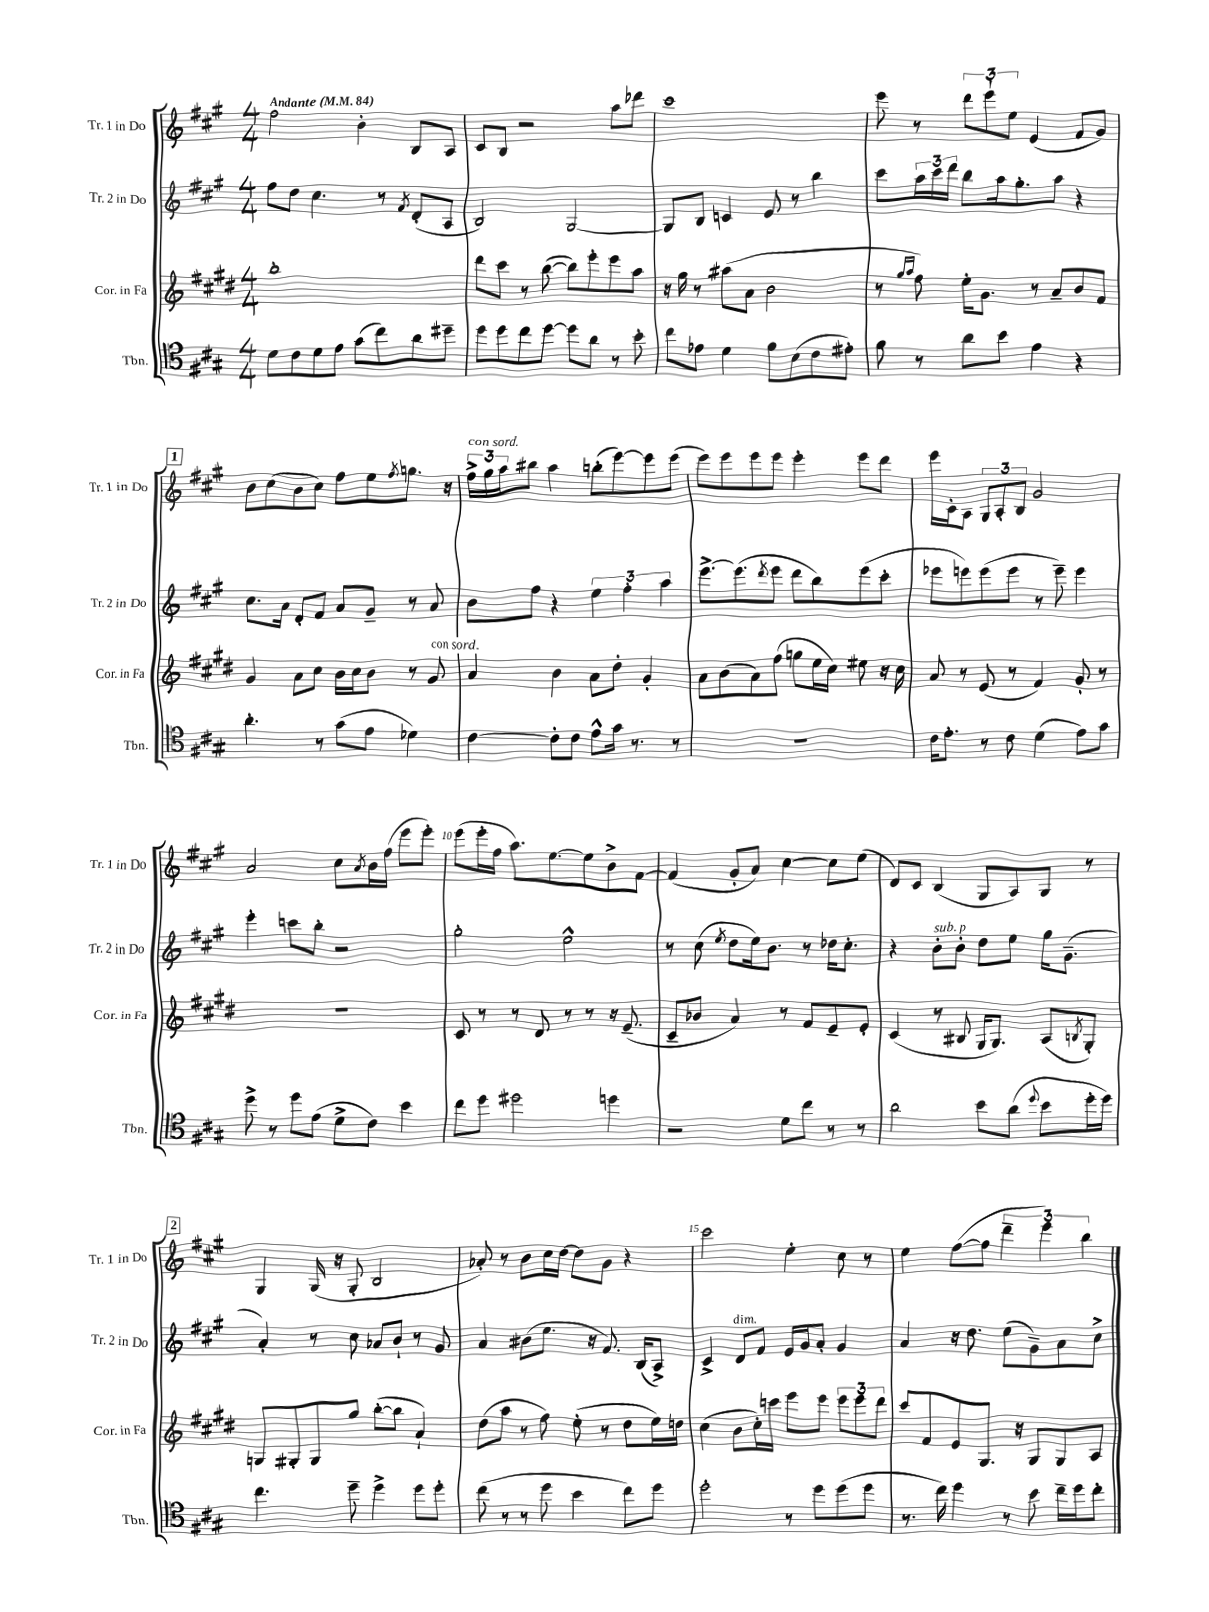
<<
\new StaffGroup <<
\new Staff = "s0" \with { instrumentName = "Tr. 1 in Do" shortInstrumentName = "Tr. 1 in Do" } {
    \clef treble \key a \major \numericTimeSignature \time 4/4 \tempo "Andante" 4 = 84
    fis''2 b'4-. b8 a8 |
    cis'8 b8 r2 a''8 des'''8 |
    cis'''1 |
    e'''8 r8 \tuplet 3/2 { d'''8 e'''8-! e''8 } e'4( fis'8 gis'8) |
    \mark \markup { \box "1" } b'8 cis''8( b'8 cis''8) fis''8 e''8 \acciaccatura { fis''8 } g''8. r16 |
    \tuplet 3/2 { fis''16->^\markup { \italic "con sord." } gis''16 a''16 } bis''8 a''4 b''8-.( e'''8~) e'''8 e'''8( |
    e'''8) e'''8 e'''8 e'''8 e'''4-. e'''8 d'''8 |
    e'''16 cis'16-. a8 \tuplet 3/2 { gis8 a8-. b8 } gis'2 |
    a'2 cis''8 \acciaccatura { a'8 } b'16 fis''16( e'''8 e'''8-.) |
    e'''8( e'''16-. fis''16 a''8.) e''8.~ e''8 b'8-> fis'8~ |
    fis'4( gis'8-. a'8) cis''4~ cis''8 e''8( |
    d'8) cis'8 b4( gis8 a8) gis8 r8 |
    \mark \markup { \box "2" } gis4 gis16( r16 gis8-. b2 |
    aes'8-.) r8 b'8 cis''16 d''16~ d''8 gis'8 r4 |
    cis'''2 e''4-. cis''8 r8 |
    e''4 fis''8~( fis''8 \tuplet 3/2 { d'''4-- e'''4) b''4 } \bar "|." |
}
\new Staff = "s1" \with { instrumentName = "Tr. 2 in Do" shortInstrumentName = "Tr. 2 in Do" } {
    \clef treble \key a \major \numericTimeSignature \time 4/4
    fis''8 d''8 cis''4. r8 \acciaccatura { fis'8 } d'8-.( a8 |
    b2) gis2~ |
    gis8 b8 c'4 e'8 r8 b''4 |
    cis'''8 \tuplet 3/2 { a''16 cis'''16 d'''16 } b''8 a''16 gis''8.-. a''8 r4 |
    \mark \markup { \box "1" } cis''8. a'16 d'8-. fis'8 a'8 gis'8-- r8 a'8 |
    b'8 fis''8 r4 \tuplet 3/2 { e''4 fis''4-. a''4 } |
    e'''8.~-> e'''8.( \acciaccatura { d'''8 } e'''8 d'''8 b''8) e'''8( cis'''8-. |
    ees'''8 e'''8) e'''8( e'''8 r8 e'''8--) e'''4 |
    e'''4-. c'''8 b''8-. r2 |
    gis''2-. e''2-^ |
    r8 cis''8( \acciaccatura { e''8 } d''8 e''16) b'8. r8 des''16 cis''8.-. |
    r4 b'8-.^\markup { \italic "sub. p" } b'8-. d''8 e''8 gis''16 gis'8.--( |
    \mark \markup { \box "2" } a'4-.) r8 cis''8 aes'8 b'8-! r8 gis'8 |
    a'4 bis'8( e''8. r16 fis'8.) b16( a8->) |
    cis'4-> d'8^\markup { \italic "dim." } fis'8 e'16 gis'16 a'8-. gis'4 |
    a'4 r16 d''8. e''8( gis'8--) a'8 cis''8-> \bar "|." |
}
\new Staff = "s2" \with { instrumentName = "Cor. in Fa" shortInstrumentName = "Cor. in Fa" } {
    \clef treble \key e \major \numericTimeSignature \time 4/4
    b''1-. |
    dis'''8 cis'''8 r8 b''8~( b''8) e'''8-. e'''8 a''8 |
    r16 gis''16 r8 ais''8( a'8 b'2 |
    r8 \grace { gis''16 a''16 } fis''8) e''16-. gis'8. r8 a'8-- b'8 fis'8 |
    \mark \markup { \box "1" } gis'4 a'8 cis''8 b'16 cis''16 b'8 r8 gis'8^\markup { \italic "con sord." } |
    a'4 b'4 a'8 dis''8-. gis'4-. |
    a'8 b'8( a'8) fis''8( g''8 e''16 cis''16) eis''8 r16 cis''16 |
    a'8 r8 e'8( r8 fis'4) gis'8-. r8 |
    R1 |
    cis'8 r8 r8 dis'8 r8 r8 r16 e'8.--( |
    cis'8-- bes'8 a'4) r8 fis'8 e'8-- e'8-. |
    cis'4( r8 bis8 gis16 gis8.) a8( \acciaccatura { b8 } gis8-.) |
    \mark \markup { \box "2" } g8 gis8-. gis8 gis''8 b''8~-.( b''8 a'4-!) |
    dis''8( a''8 r8 fis''8) e''8-.( r8 dis''8 e''16) d''16 |
    cis''4( b'8 cis''16-.) c'''16 e'''8 e'''8 \tuplet 3/2 { e'''8 e'''8 dis'''8 } |
    cis'''8 fis'8 e'8 gis8. r16 gis8 gis8 a8 \bar "|." |
}
\new Staff = "s3" \with { instrumentName = "Tbn." shortInstrumentName = "Tbn." } {
    \clef tenor \key a \major \numericTimeSignature \time 4/4
    d'8 cis'8 d'8 e'8 gis'8( cis''8) a'8 dis''8-- |
    d''8 d''8 cis''8 d''8~ d''8 a'8 r8 b'8-. |
    cis''8 ees'8 d'4 fis'8 b8( cis'8 eis'8-.) |
    fis'8 r8 a'8 b'8 e'4 r4 |
    \mark \markup { \box "1" } a'4.-. r8 gis'8( e'8 des'4) |
    cis'4~ cis'8-. cis'8 e'8-^ gis'16 r8. r8 |
    R1 |
    cis'16 e'8.-. r8 cis'8 d'4( e'8) gis'8 |
    d''8-> r8 d''8 e'8( d'8-> cis'8) b'4 |
    cis''8 d''8 dis''2 d''4 |
    r2 d'8 cis''8 r8 r8 |
    a'2 b'8 a'8( \appoggiatura { d''8 } b'8 d''16-. d''16) |
    \mark \markup { \box "2" } cis''4. d''8-- d''4-> d''8 d''8-. |
    cis''8( r8 r8 d''8 b'4 cis''8) d''8 |
    d''2-. r8 d''8 d''8( d''8 |
    r8. cis''16) d''4 r8 b'8 cis''16-- d''16 cis''8-. \bar "|." |
}
>>
>>
\layout { \context { \Score \override BarNumber.break-visibility = ##(#f #t #t) barNumberVisibility = #(every-nth-bar-number-visible 5) } }
